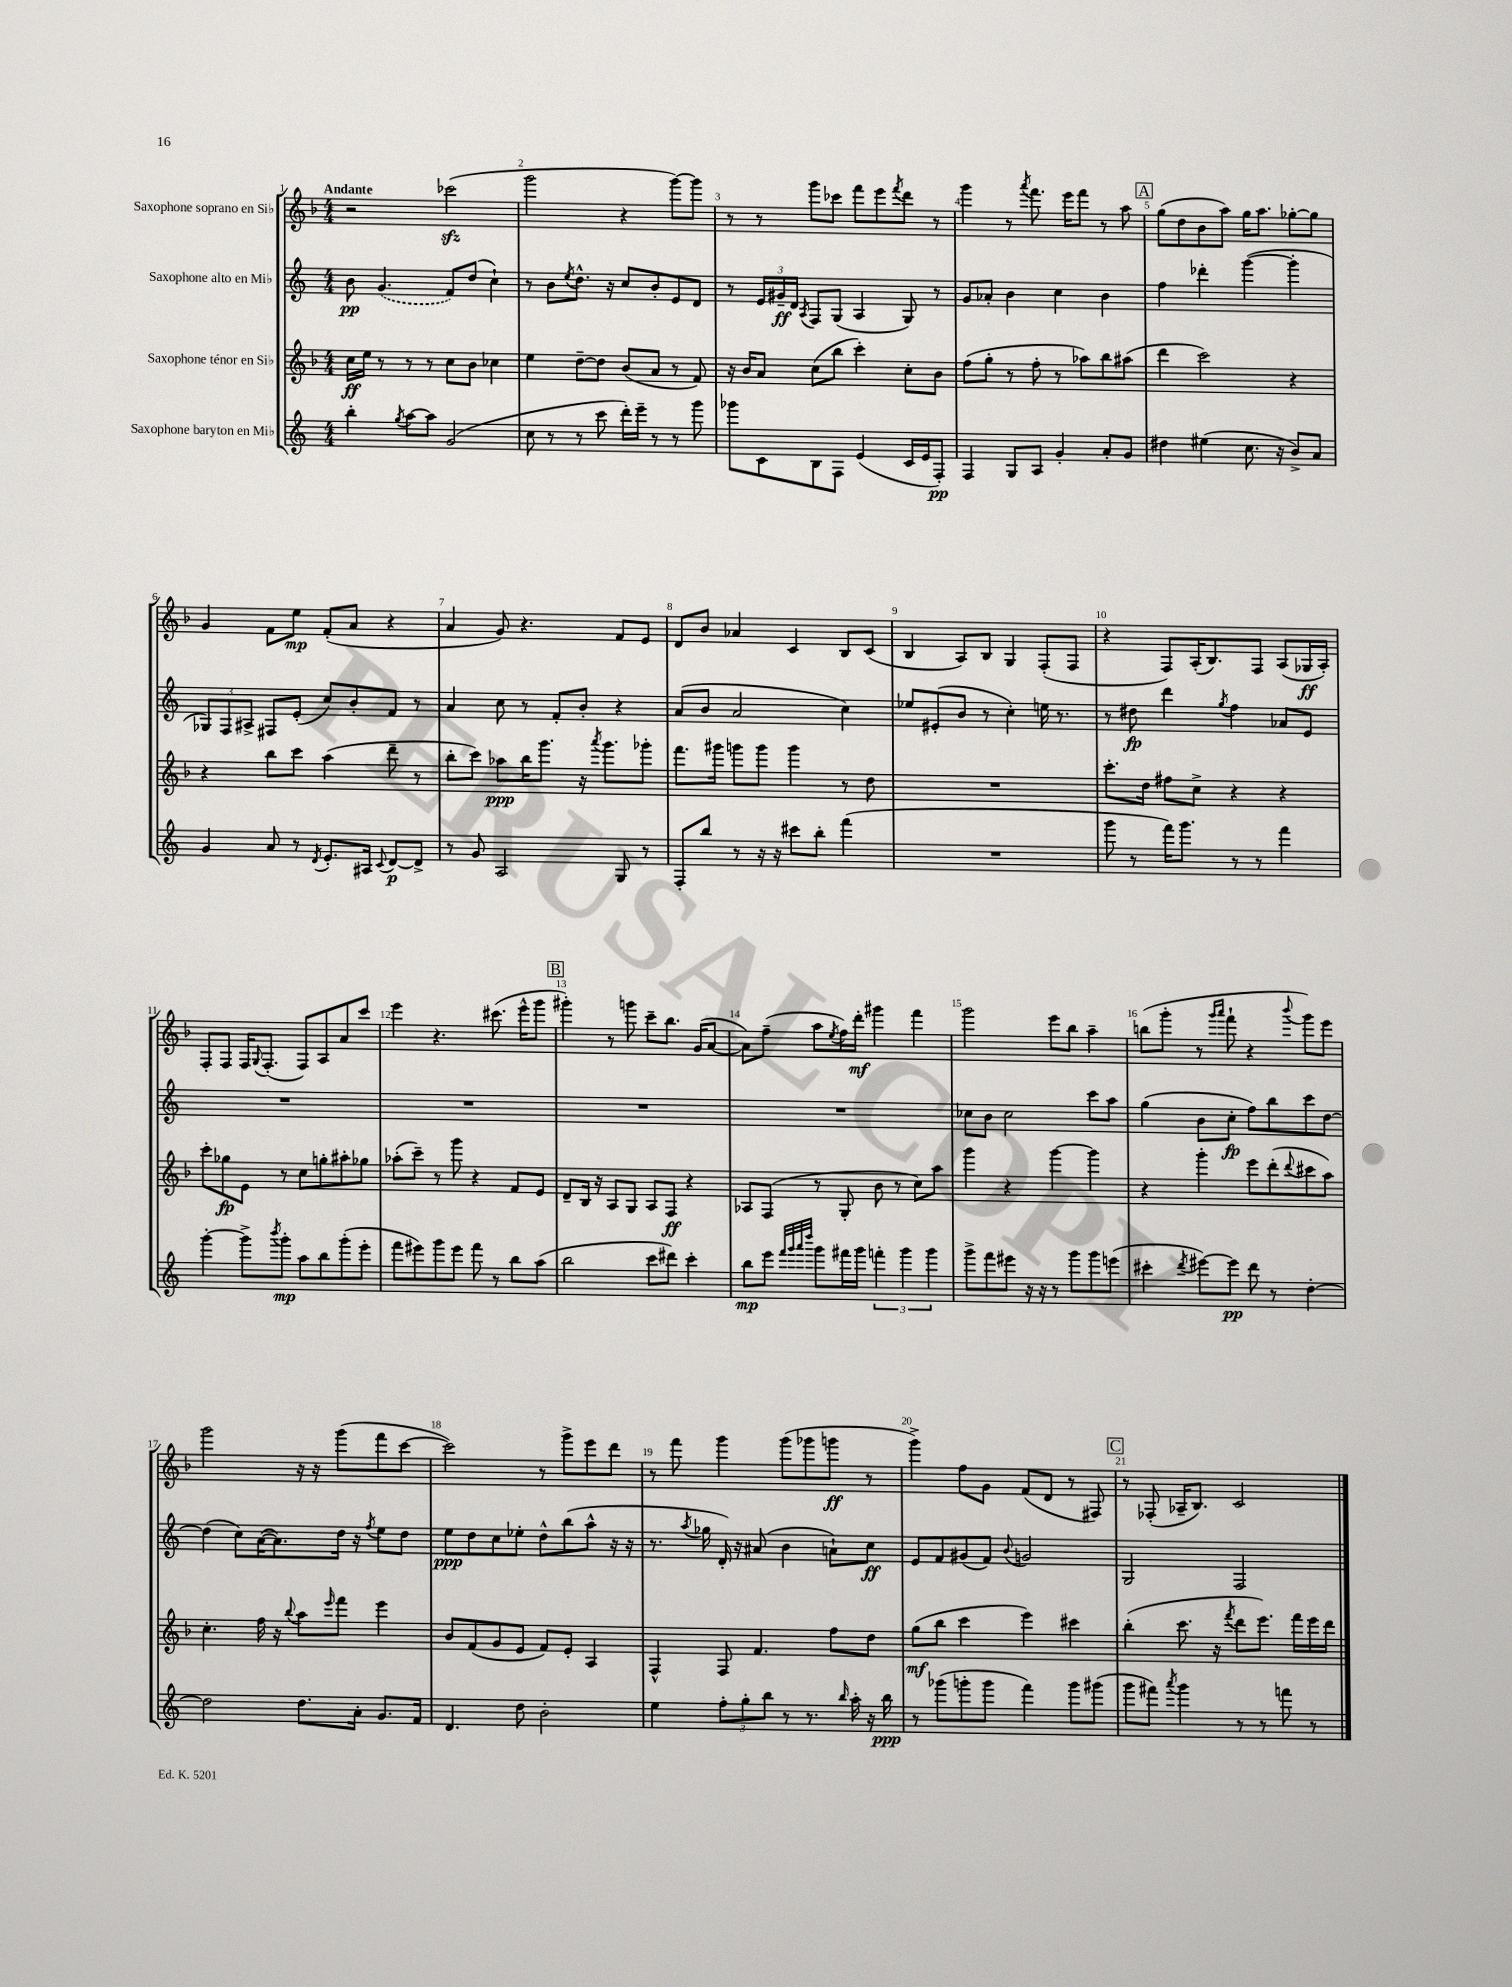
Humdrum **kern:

**kern	**dynam	**kern	**dynam	**kern	**dynam	**kern	**dynam
*part4	*part4	*part3	*part3	*part2	*part2	*part1	*part1
*staff4	*staff4	*staff3	*staff3	*staff2	*staff2	*staff1	*staff1
*I"Saxophone baryton en Mi♭	*	*I"Saxophone ténor en Si♭	*	*I"Saxophone alto en Mi♭	*	*I"Saxophone soprano en Si♭	*
*clefG2	*	*clefG2	*	*clefG2	*	*clefG2	*
*k[]	*	*k[b-]	*	*k[]	*	*k[b-]	*
*M4/4	*	*M4/4	*	*M4/4	*	*M4/4	*
=1	=1	=1	=1	=1	=1	=1	=1
!	!	!	!	!	!	!LO:TX:a:B:t=Andante	!
4bb'\	.	16cc\LL	ff	8b\	pp	2r	.
.	.	16ee\JJ	.	.	.	.	.
.	.	8r	.	(4.g/	.	.	.
8qgg/	.	.	.	.	.	.	.
[8aa\L	.	8r	.	.	.	.	.
8aa\J]	.	8r	.	.	.	.	.
(2g/	.	8cc\L	.	8f/L)	.	(2ccc-Xzz\	.
.	.	8b-\J	.	(8dd/J	.	.	.
.	.	4cc-X\	.	4cc`\)	.	.	.
=2	=2	=2	=2	=2	=2	=2	=2
8cc\	.	4ee\	.	8r	.	2ggg\	.
8r	.	.	.	8b\L	.	.	.
.	.	.	.	8qee/	.	.	.
8r	.	[8dd~\L	.	8.dd^^\J	.	.	.
8ccc\	.	8dd\J]	.	.	.	.	.
.	.	.	.	16r	.	.	.
16ddd'\LL)	.	(8b-/L	.	8cc/L	.	4r	.
16eee~\JJ	.	.	.	.	.	.	.
8r	.	8a/J	.	8b'/	.	.	.
8r	.	8r	.	8e/	.	[8ggg\L)	.
8ggg\	.	8f/)	.	8d/J	.	8ggg\J]	.
=3	=3	=3	=3	=3	=3	=3	=3
8ggg-X\L	.	16r	.	8r	.	8r	.
.	.	16b-/KL	.	.	.	.	.
8c\	.	8a/J	.	24e/LL	.	8r	.
.	.	.	.	24g#X~/	ff	.	.
.	.	.	.	24d/JJ	.	.	.
.	.	.	.	8qA/	.	.	.
8B\	.	(8cc\L	.	8F/L	.	8ggg\L	.
8F\J	.	8bb-\J	.	(8G/J	.	8ccc-X\J	.
(4e/	.	4ccc'\)	.	4A/	.	8fff\L	.
.	.	.	.	.	.	8eee\	.
.	.	.	.	.	.	8qfff/	.
16c/LL	.	8cc'\L	.	8G/)	.	8ddd\J	.
16e/J	.	.	.	.	.	.	.
8F'/J)	pp	8b-\J	.	8r	.	8r	.
=4	=4	=4	=4	=4	=4	=4	=4
4F/	.	(8ff\L	.	8g/L	.	4ggg\	.
.	.	8gg'\J	.	8a-X'/J	.	.	.
8G/L	.	8r	.	4b\	.	8r	.
.	.	.	.	.	.	8qaaa/	.
8A/J	.	8ff'\	.	.	.	8.fff\	.
4g'/	.	8r	.	4cc\	.	.	.
.	.	.	.	.	.	16eee\KL	.
.	.	8aa-X\L)	.	.	.	8fff\J	.
8a'/L	.	8bb-\	.	4b\	.	8r	.
8g/J	.	(8aa#X\J	.	.	.	8aa\	.
!!LO:REH:place=s1:t=A
=5	=5	=5	=5	=5	=5	=5	=5
4dd#X\	.	4ddd\	.	4ff\	.	(8gg\L	.
.	.	.	.	.	.	8dd\	.
(4ee#X\	.	2ccc\)	.	4ddd-X'\	.	8b-\	.
.	.	.	.	.	.	8aa\J)	.
8.cc\	.	.	.	([4ggg\	.	16gg\KL	.
.	.	.	.	.	.	8.aa\J	.
16r	.	.	.	.	.	.	.
8b^/L)	.	4r	.	4ggg'\]	.	[8gg-X'\L	.
8a/J	.	.	.	.	.	8gg-\J]	.
!!LO:LB:g=z
=6	=6	=6	=6	=6	=6	=6	=6
4g/	.	4r	.	12G-X/L)	.	4g/	.
.	.	.	.	12F/	.	.	.
.	.	.	.	12A#X^/J	.	.	.
8a/	.	8bb-\L	.	8F#X/L	.	8f\L	.
8r	.	8ccc\J	.	(8e'/J	.	8ee\J	mp
8qd/	.	.	.	.	.	.	.
8.e'/L	.	(4aa\	.	8cc/L)	.	(8f'/L	.
.	.	.	.	8b'/	.	8a/J	.
16A#X/Jk	.	.	.	.	.	.	.
8qqc/	.	.	.	.	.	.	.
[8d/L	p	8ddd~\	.	8f/J	.	4r	.
8d^/J]	.	8r	.	8r	.	.	.
=7	=7	=7	=7	=7	=7	=7	=7
8r	.	8bb-'\L	.	4a/	.	4a/	.
8g/	.	8ccc\J)	.	.	.	.	.
2A/	.	8aa-X\L	ppp	8cc\	.	8g/)	.
.	.	16bb-\K	.	8r	.	4.r	.
.	.	8.ggg\J	.	.	.	.	.
.	.	.	.	8f'/L	.	.	.
.	.	16r	.	8b'/J	.	.	.
.	.	8qaaa/	.	.	.	.	.
.	.	8.ggg\L	.	.	.	.	.
8G/	.	.	.	4r	.	8f/L	.
8r	.	8ggg-X'\J	.	.	.	8e/J	.
=8	=8	=8	=8	=8	=8	=8	=8
8F'/L	.	8.fff\L	.	(8a/L	.	8d/L	.
8bb/J	.	.	.	8b/J	.	8b-/J	.
.	.	16ggg#X\Jk	.	.	.	.	.
8r	.	8gggn\L	.	2a/	.	4a-X/	.
16r	.	8ggg\J	.	.	.	.	.
16r	.	.	.	.	.	.	.
8ccc#X\L	.	4ggg\	.	.	.	4c/	.
8bb'\J	.	.	.	.	.	.	.
(4fff\	.	8r	.	4cc\)	.	8B-/L	.
.	.	8dd\	.	.	.	(8c/J	.
=9	=9	=9	=9	=9	=9	=9	=9
1r	.	1r	.	8ee-X/L	.	4B-/	.
.	.	.	.	(8e#X'/	.	.	.
.	.	.	.	8b/J	.	8A/L)	.
.	.	.	.	8r	.	8B-/J	.
.	.	.	.	4cc'\)	.	4G/	.
.	.	.	.	16een\	.	(8F'/L	.
.	.	.	.	8.r	.	.	.
.	.	.	.	.	.	8F/J	.
=10	=10	=10	=10	=10	=10	=10	=10
8ggg\	.	8.ccc'\L	.	8r	.	4r	.
8r	.	.	.	8dd#X\	fp	.	.
.	.	16dd\Jk	.	.	.	.	.
16fff\KL)	.	8ff#X\L	.	4ddd\	.	8F/L)	.
8.ggg\J	.	.	.	.	.	.	.
.	.	8cc^\J	.	.	.	(16A'/K	.
.	.	.	.	.	.	8.B-/)	.
.	.	.	.	8qgg/	.	.	.
8r	.	4r	.	4ff\	.	.	.
8r	.	.	.	.	.	8F/J	.
4fff\	.	4r	.	8a-X/L	.	(8A/L	.
.	.	.	.	8e/J	.	16G-X/L	ff
.	.	.	.	.	.	16A'/JJ)	.
!!LO:LB:g=z
=11	=11	=11	=11	=11	=11	=11	=11
[4ggg'\	.	8ccc'\L	.	1r	.	8F'/L	.
.	.	8gg-X\	fp	.	.	8F/J	.
8ggg^\L]	.	8e\J	.	.	.	16F/KL	.
.	.	.	.	.	.	8qqG/	.
.	.	.	.	.	.	(8.F'/J	.
8qbbb/	.	.	.	.	.	.	.
8ggg'\J	mp	8r	.	.	.	.	.
8aa\L	.	8cc\L	.	.	.	8F/L)	.
8bb\	.	8ggn'\	.	.	.	8A/	.
(8ggg'\	.	8aa#X'\	.	.	.	8a/	.
8eee'\J	.	8gg-X\J	.	.	.	8ccc/J	.
=12	=12	=12	=12	=12	=12	=12	=12
8fff\L	.	(8aa-X'\L	.	1r	.	4eee\	.
8eee#X\)	.	8ccc~\J)	.	.	.	.	.
8ggg\	.	8r	.	.	.	4.r	.
8eee#\J	.	8ggg\	.	.	.	.	.
8fff\	.	4r	.	.	.	.	.
8r	.	.	.	.	.	(8.ccc#X\	.
8bb\L	.	8f/L	.	.	.	.	.
.	.	.	.	.	.	16eee^^\KL	.
(8aa\J	.	8e/J	.	.	.	8ggg\J	.
!!LO:REH:place=s1:t=B
=13	=13	=13	=13	=13	=13	=13	=13
2bb\	.	8d~/L	.	1r	.	4ggg#X'\)	.
.	.	16B-/Jk	.	.	.	.	.
.	.	16r	.	.	.	.	.
.	.	8A/L	.	.	.	8r	.
.	.	8G/J	.	.	.	8gggn\	.
8ccc\L	.	8A/L	.	.	.	8ccc~\L	.
8ddd#X\J)	.	8F/J	ff	.	.	8.bb-\J	.
4ccc'\	.	4r	.	.	.	.	.
.	.	.	.	.	.	(16g/KL	.
.	.	.	.	.	.	[8a/J	.
=14	=14	=14	=14	=14	=14	=14	=14
8bb\L	mp	8A-X/L	.	1r	.	8a\L])	.
8eee\J	.	(8F/J	.	.	.	(8ff~\J	.
32qqfff/LLL	.	.	.	.	.	.	.
32qqggg/	.	.	.	.	.	.	.
32qqaaa/	.	.	.	.	.	.	.
32qqdddd/JJJ	.	.	.	.	.	.	.
8ggg\L	.	8r	.	.	.	8aa\L	.
.	.	.	.	.	.	8qee/	.
16fff#X\L	.	8G'/	.	.	.	16ff\L)	.
16ggg\JJ	.	.	.	.	.	16ddd'\JJ	mf
6fffn'\	.	8b-\	.	.	.	4ggg#X\	.
.	.	8r	.	.	.	.	.
6ggg\	.	.	.	.	.	.	.
.	.	8cc\L)	.	.	.	4fff\	.
6ggg\	.	.	.	.	.	.	.
.	.	8aa\J	.	.	.	.	.
=15	=15	=15	=15	=15	=15	=15	=15
8ggg^\L	.	4ggg\	.	8cc-X\L	.	2ggg\	.
8fff\	.	.	.	8b\J	.	.	.
8eee#X\J	.	4r	.	2cc-\	.	.	.
16r	.	.	.	.	.	.	.
16r	.	.	.	.	.	.	.
8r	.	[4ggg\	.	.	.	8eee\L	.
8ggg\L	.	.	.	.	.	8bb-\J	.
8ggg\	.	4ggg\]	.	8ccc\L	.	4aa~\	.
(8eeen\J	.	.	.	8aa\J	.	.	.
=16	=16	=16	=16	=16	=16	=16	=16
4ccc#X'\	.	4r	.	(4gg\	.	(8bbn\L	.
.	.	.	.	.	.	8ggg'\J	.
8qddd/	.	.	.	.	.	.	.
[8eee#X\L)	.	4ggg'\	.	8b\L	.	8r	.
.	.	.	.	.	.	16qqggg/LL	.
.	.	.	.	.	.	16qqaaa/JJ	.
8eee#\J]	pp	.	.	8cc'\J	fp	8fff`\	.
8ddd\	.	8eee\L	.	8ff\L)	.	4r	.
8r	.	(8ddd'\	.	8bb\	.	.	.
.	.	8qqddd/	.	.	.	8qqbbb-/	.
[4dd'\	.	8ccc#X\	.	8ccc\	.	8ggg\L)	.
.	.	8aa\J)	.	[8dd\J	.	8eee\J	.
!!LO:LB:g=z
=17	=17	=17	=17	=17	=17	=17	=17
2dd\]	.	4.cc'\	.	(4dd\]	.	2ggg\	.
.	.	.	.	8cc\L)	.	.	.
.	.	16ff\	.	([16a\K	.	.	.
.	.	16r	.	8.a\])	.	.	.
.	.	8qqbb-/	.	.	.	.	.
8.dd\L	.	8aa\L	.	.	.	16r	.
.	.	.	.	.	.	16r	.
.	.	16qqeee/	.	.	.	.	.
.	.	8fff\J	.	16dd\Jk	.	(8ggg\L	.
16a'\Jk	.	.	.	16r	.	.	.
.	.	.	.	8qff/	.	.	.
8.g/L	.	4eee\	.	8ee\L	.	8fff\	.
.	.	.	.	8dd\J	.	[8ccc\J	.
16f/Jk	.	.	.	.	.	.	.
=18	=18	=18	=18	=18	=18	=18	=18
4.d/	.	8b-/L	.	8ee\L	ppp	2ccc\])	.
.	.	(8f/	.	8dd\	.	.	.
.	.	8g/	.	8cc\	.	.	.
8dd\	.	8e/J	.	8ee-X'\J	.	.	.
2b'\	.	8f/L)	.	8dd^^\L	.	8r	.
.	.	8e'/J	.	(8bb\	.	8ggg^\L	.
.	.	4A/	.	8aa^^\J	.	8eee\	.
.	.	.	.	16r	.	8ddd\J	.
.	.	.	.	16r	.	.	.
=19	=19	=19	=19	=19	=19	=19	=19
4ee\	.	4F^^/	.	8.r	.	8r	.
.	.	.	.	.	.	8fff\	.
.	.	.	.	8qaa/	.	.	.
.	.	.	.	16gg-X\	.	.	.
12ff'\L	.	8F/	.	16d'/)	.	4ggg\	.
.	.	.	.	16r	.	.	.
12gg'\	.	.	.	.	.	.	.
.	.	4.f/	.	(8a#X/	.	.	.
12bb\J	.	.	.	.	.	.	.
8r	.	.	.	4b\	.	(8ggg\L	.
8.r	.	.	.	.	.	8ggg-X\	.
.	.	8ff\L	.	8an`\L)	.	8gggn\J	ff
16qqbb/	.	.	.	.	.	.	.
16aa'\	.	.	.	.	.	.	.
16r	.	8dd\J	.	8cc\J	ff	8r	.
16bb\	ppp	.	.	.	.	.	.
=20	=20	=20	=20	=20	=20	=20	=20
8r	.	(8gg\L	mf	8e/L	.	4ggg^\)	.
(8ggg-X\L	.	8bb-\J	.	8f/	.	.	.
8gggn'\	.	4ccc\	.	(8g#X/	.	8ff\L	.
8ggg\J	.	.	.	8f/J)	.	8g\J	.
.	.	.	.	8qqb/	.	.	.
4fff\)	.	4eee\)	.	2gn/	.	(8f/L	.
.	.	.	.	.	.	8d/J	.
8ggg\L	.	4ccc#X\	.	.	.	8r	.
(8ggg#X\J	.	.	.	.	.	8F#X/)	.
!!LO:REH:place=s1:t=C
=21	=21	=21	=21	=21	=21	=21	=21
8ggg\L	.	(4bb-'\	.	2G/	.	8r	.
8fff#X\J)	.	.	.	.	.	(8F-X'/	.
8qaaa/	.	.	.	.	.	.	.
4ggg\	.	8.ccc\	.	.	.	16A-X~/KL	.
.	.	.	.	.	.	8.B-/J)	.
.	.	16r	.	.	.	.	.
.	.	8qfff/	.	.	.	.	.
8r	.	8ddd\L	.	2F/	.	2c/	.
8r	.	8.eee\J)	.	.	.	.	.
8fffn\	.	.	.	.	.	.	.
.	.	16fff\LL	.	.	.	.	.
8r	.	16eee\	.	.	.	.	.
.	.	16ddd\JJ	.	.	.	.	.
==	==	==	==	==	==	==	==
*-	*-	*-	*-	*-	*-	*-	*-
